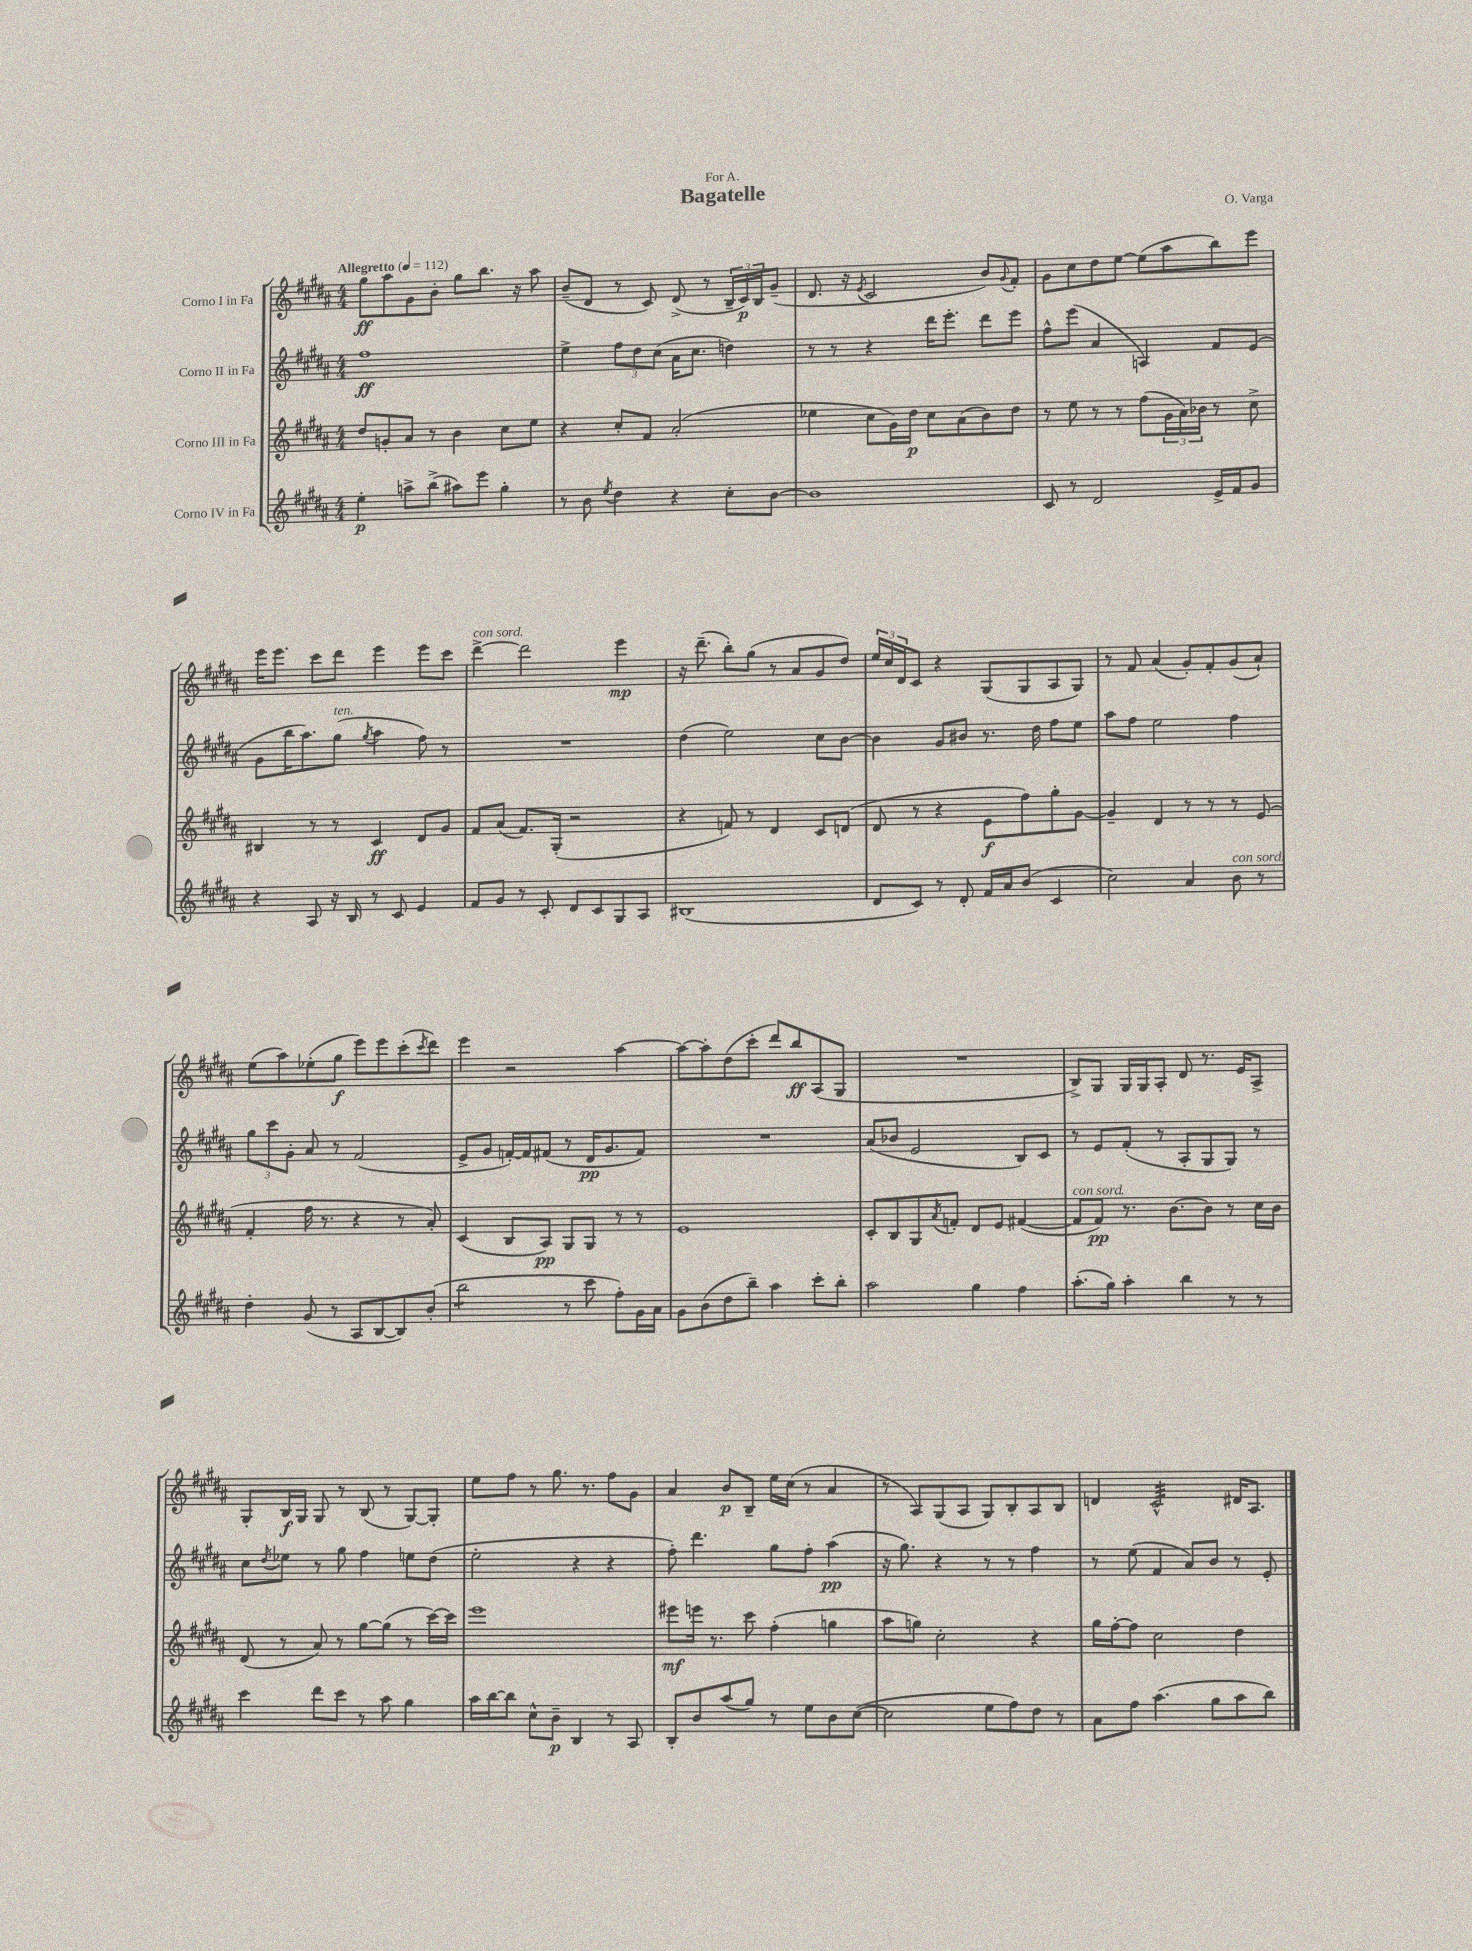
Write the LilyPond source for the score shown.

\header { title = "Bagatelle" composer = "O. Varga" dedication = "For A." }
<<
\new StaffGroup <<
\new Staff = "s0" \with { instrumentName = "Corno I in Fa" } {
    \clef treble \key b \major \numericTimeSignature \time 4/4 \tempo "Allegretto" 4 = 112
    gis''8\ff ais''8 gis'8 b'8-. gis''8 b''8. r16 ais''8 |
    b'8--( dis'8 r8 cis'8) dis'8->( r8 \tuplet 3/2 { b16-- cis'16\p) b16 } gis'8--( |
    dis'8. r16 \acciaccatura { e'8 } cis'2 b'8) \appoggiatura { gis'8 } fis'8-. |
    gis'8 cis''8 dis''8 e''8~ e''8( ais''8 b''8) e'''8 |
    e'''16 e'''8. cis'''8 dis'''8 e'''4 e'''8 cis'''8 |
    dis'''4~->^\markup { \italic "con sord." } dis'''2 e'''4\mp |
    r16 dis'''8.--( b''8-.) gis''8( r8 ais'8 gis'8 dis''8) |
    \tuplet 3/2 { e''16 cis''16 dis'16 } cis'8 r4 gis8( gis8 ais8 gis8) |
    r8 fis'8 ais'4( gis'8-.) fis'8-. gis'8( ais'8-!) |
    e''8( ais''8) ees''8-.( gis''8\f e'''8) e'''8 cis'''8-.( \acciaccatura { cis'''8 } dis'''8) |
    e'''4 r2 ais''4~ |
    ais''8~ ais''8-. dis''8( cis'''8-. dis'''8) b''8\ff ais8( gis8 |
    R1 |
    b8->) gis8 gis16 gis16 ais8-. dis'8 r8. e'16 ais8-> |
    gis8-. b16\f gis16 gis8 r8 b8( r8 gis8~) gis8-. |
    e''8 fis''8 r8 gis''8. r8. fis''8 gis'8 |
    ais'4 b'8\p b8-- e''16 cis''16( r8 ais'4 |
    r8 ais8) gis8( ais8 gis8) b8-. ais8 b8 |
    d'4 cis'2:32-^ dis'16 ais8. \bar "|." |
}
\new Staff = "s1" \with { instrumentName = "Corno II in Fa" } {
    \clef treble \key b \major \numericTimeSignature \time 4/4
    fis''1\ff |
    e''4-> \tuplet 3/2 { fis''8 dis''8 cis''8( } ais'16 cis''8. d''4) |
    r8 r8 r4 dis'''16 e'''8.-. dis'''8 e'''8 |
    fis''8-^ e'''8( ais'4 a4) fis'8 e'8( |
    gis'8 b''16 ais''8.) gis''8^\markup { \italic "ten." }( \acciaccatura { gis''8 } ais''4 fis''8) r8 |
    R1 |
    dis''4( e''2) cis''8 b'8~ |
    b'4 gis'8 bis'8 r8. dis''16 fis''8 e''8 |
    ais''8 fis''8 e''2 fis''4 |
    \tuplet 3/2 { gis''8 cis'''8 gis'8-. } ais'8 r8 fis'2( |
    e'8-> gis'8 f'16~-.) f'16 fis'8( r8 dis'16\pp gis'8. fis'8) |
    R1 |
    ais'8( bes'8 e'2 b8) cis'8 |
    r8 e'8 fis'8-.( r8 ais8-. gis8 gis8) r8 |
    cis''8 \acciaccatura { dis''8 } ees''8 r8 gis''8 fis''4 e''8 dis''8( |
    e''2-. r4 r4 |
    fis''8-.) dis'''4. gis''8 fis''8-. ais''4\pp( |
    r16 gis''8.) r4 r8 r8 fis''4 |
    r8 e''8( fis'4 ais'8) b'8 r8 e'8-. \bar "|." |
}
\new Staff = "s2" \with { instrumentName = "Corno III in Fa" } {
    \clef treble \key b \major \numericTimeSignature \time 4/4
    dis''8 g'8-. ais'8 r8 b'4 cis''8 e''8 |
    r4 cis''8-. fis'8 ais'2-.( |
    ees''4 cis''8 gis'16) dis''16\p cis''8 ais'8( b'8) dis''8 |
    r8 e''8 r8 r8 fis''8( \tuplet 3/2 { gis'16 ais'16) bes'16 } r8 cis''8-> |
    bis4 r8 r8 cis'4\ff dis'8 gis'8 |
    fis'8 ais'8( fis'8.) gis16-.( r2 |
    r4 f'8) r8 dis'4 cis'8 d'8( |
    dis'8 r8 r4 e'8\f fis''8) gis''8-. gis'8~ |
    gis'4-- dis'4 r8 r8 r8 e'8( |
    fis'4-. fis''16 r8. r4 r8 ais'8-.) |
    cis'4( b8 ais8\pp) gis8 gis8 r8 r8 |
    e'1 |
    cis'8-. b8 gis8 \acciaccatura { ais'8 } f'8-. dis'8 e'8 fis'4~( |
    fis'8^\markup { \italic "con sord." } fis'8\pp) r8. b'8.~ b'8 r8 cis''16 b'16 |
    dis'8( r8 ais'8) r8 gis''8~ gis''8( r8 cis'''16~) cis'''16 |
    e'''1 |
    eis'''8\mf e'''16 r8. cis'''8 fis''4-.( g''4 |
    ais''8 g''8) cis''2-. r4 |
    gis''16 fis''16~-. fis''8 cis''2 dis''4 \bar "|." |
}
\new Staff = "s3" \with { instrumentName = "Corno IV in Fa" } {
    \clef treble \key b \major \numericTimeSignature \time 4/4
    e''4-.\p a''8-> b''8->( ais''8) e'''8 gis''4-. |
    r8 b'8 \acciaccatura { e''8 } dis''4 r4 cis''8-. b'8~ |
    b'1 |
    cis'8 r8 dis'2 e'16-> fis'16 gis'8 |
    r4 ais8 r16 b16 r8 cis'8 e'4 |
    fis'8 gis'8 r8 cis'8-. dis'8 cis'8 gis8 ais8 |
    bis1( |
    dis'8 cis'8) r8 dis'8-. fis'16 ais'16 b'8( cis'4 |
    cis''2) ais'4 b'8^\markup { \italic "con sord." } r8 |
    dis''4-. gis'8( r8 ais8 b8~ b8) b'8-.( |
    b''2:8 r8 cis'''8 fis''8-.) gis'16 ais'16 |
    gis'8 b'8( dis''8 b''8--) ais''4 cis'''8-. b''8-. |
    ais''2 gis''4 fis''4 |
    ais''8.-.( gis''16) ais''4-. b''4 r8 r8 |
    cis'''4 dis'''8 cis'''8 r8 ais''8 gis''4 |
    ais''16 b''16~ b''8 cis''8-^ b'8--\p b4 r8 ais8 |
    b8-. b'8 ais''8( gis''8) r8 e''8 b'8 cis''8~( |
    cis''2 e''8 fis''8) dis''8 r8 |
    ais'8 fis''8 ais''4.( gis''8 ais''8 b''8) \bar "|." |
}
>>
>>
\layout { \context { \Score \remove "Bar_number_engraver" } }
